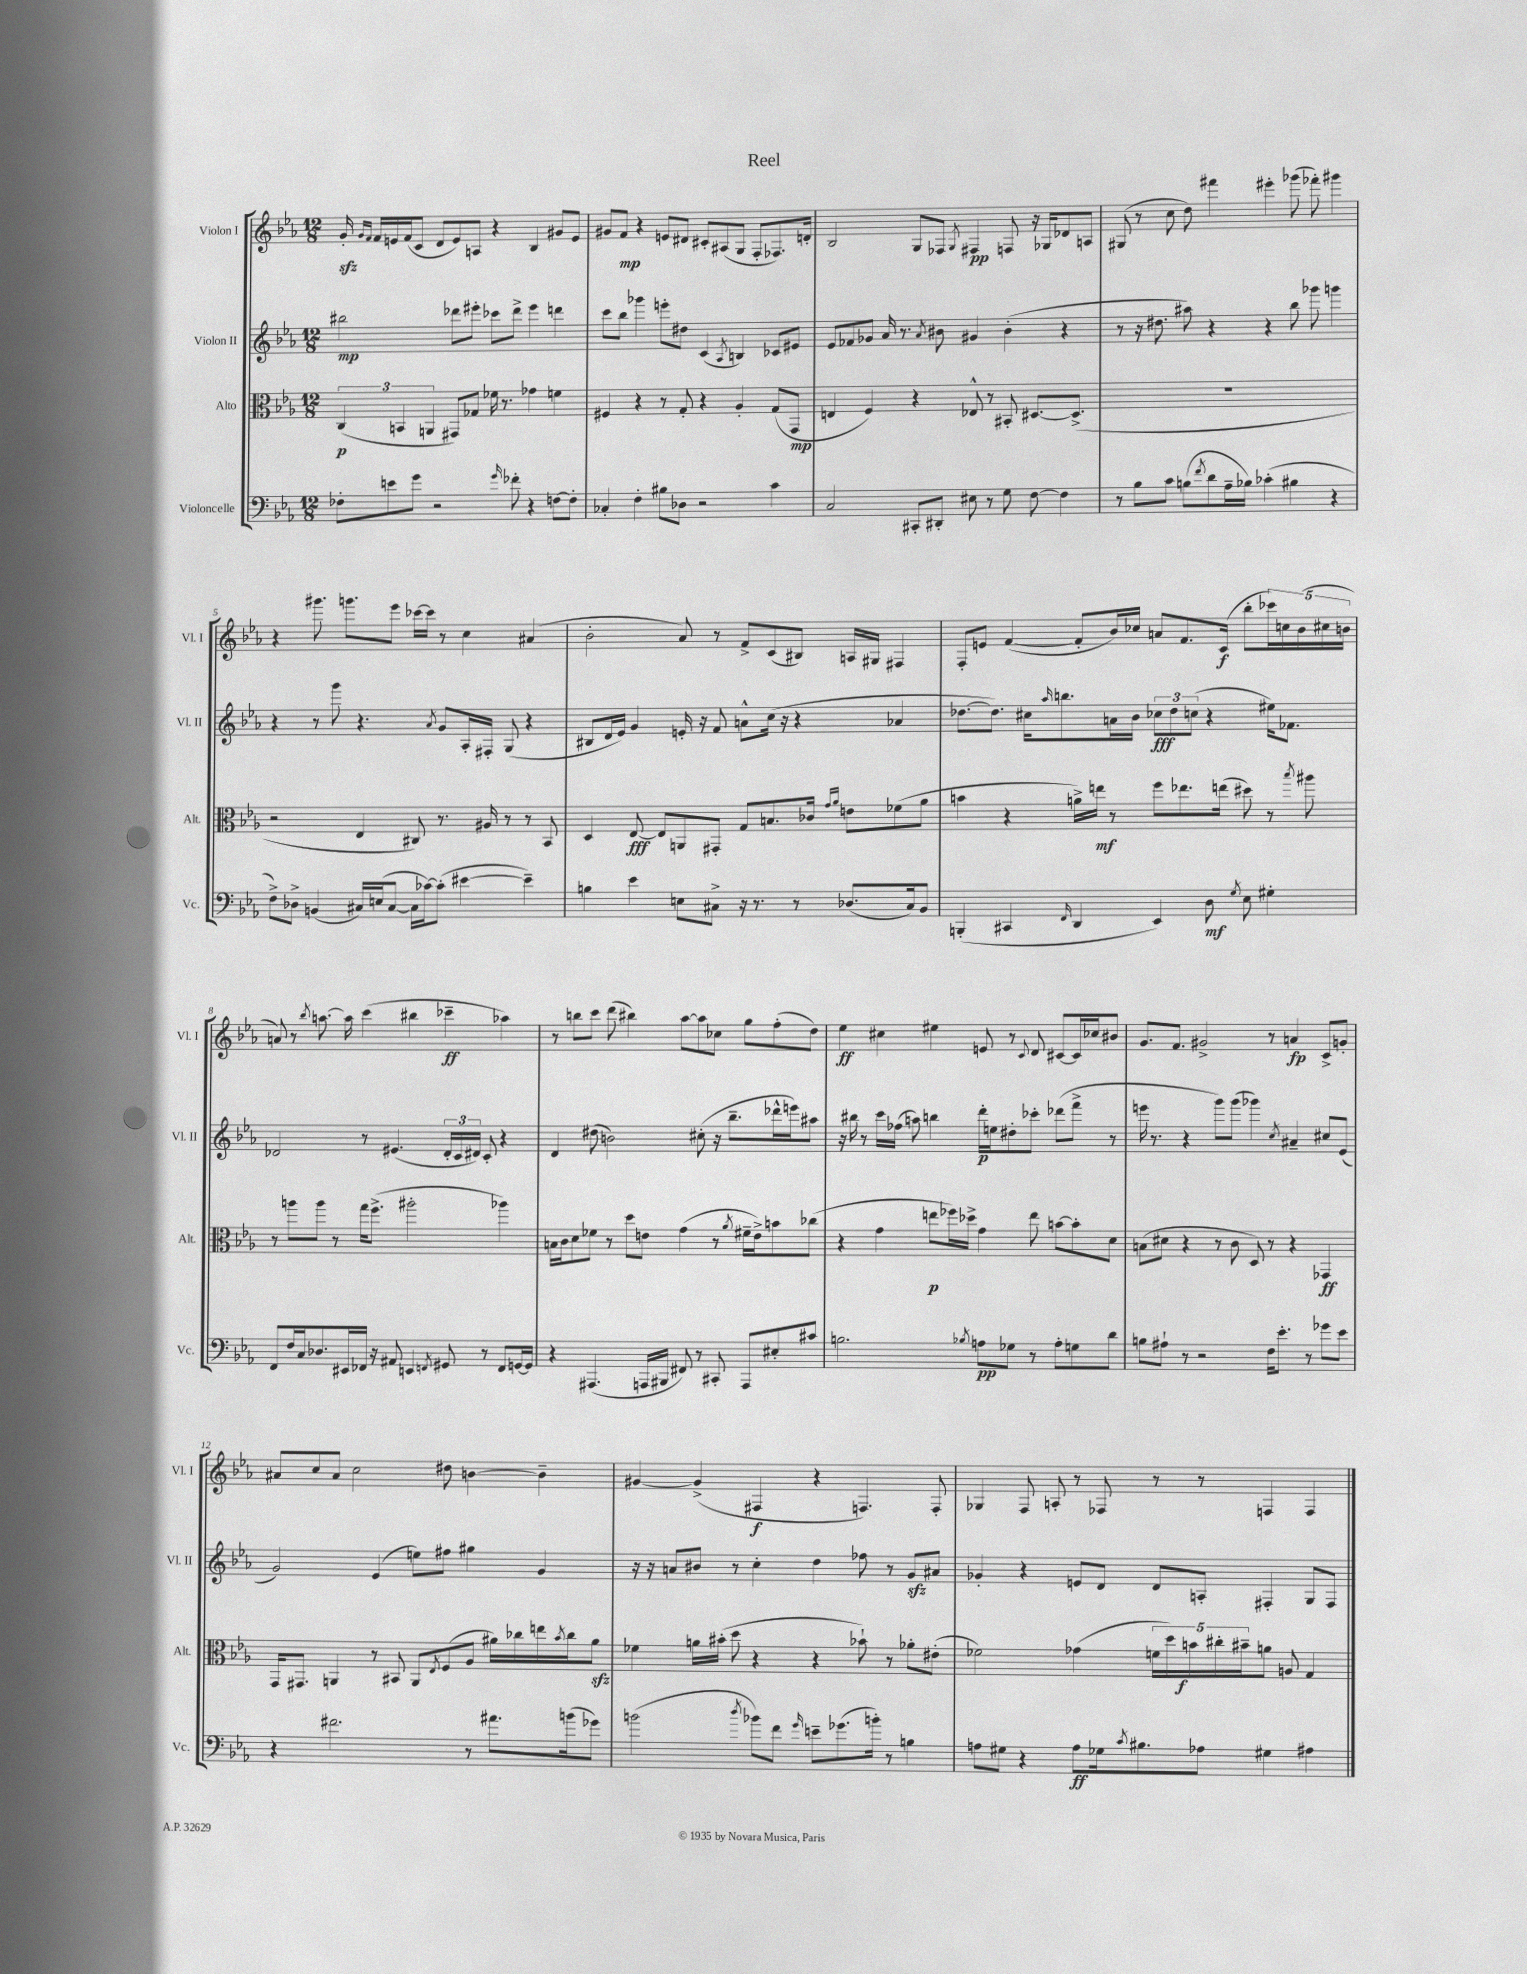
\header { title = "Reel" }
<<
\new StaffGroup <<
\new Staff = "s0" \with { instrumentName = "Violon I" shortInstrumentName = "Vl. I" } {
    \clef treble \key ees \major \numericTimeSignature \time 12/8
    g'16-.\sfz \grace { g'16 f'16 } f'16 e'16 f'16( c'8 d'8 e'8) a8 r4 bes4 gis'8 e'8 |
    gis'8 f'8\mp r4 e'8 dis'8 cis'8-. ais8( g8 f8-. fes8.) d'16-. |
    bes2 g8 fes8 \acciaccatura { g8 } fis4\pp f8 r16 ges16 des'8 a8 |
    gis8( r8 c''8 d''8) fis'''4 eis'''4-. ges'''8( fes'''8-.) gis'''4 |
    r4 gis'''8. g'''8. ees'''8 ces'''16~ ces'''16 r8 c''4 ais'4( |
    bes'2-. aes'8) r8 f'8-> c'8( bis8) a16 gis16 fis4 |
    f8-. e'8 f'4~( f'8-. bes'16) ces''16 a'8 f'8. c'16\f( bes''8-. \tuplet 5/4 { ces'''16) c''16 bes'16( cis''16 b'16 } |
    a'8) r8 \acciaccatura { bes''8 } a''8.~ a''16 c'''4( bis''4 ces'''4--\ff aes''4) |
    r8 b''8 c'''8 d'''8( bis''4) aes''8~ aes''8 ces''8 g''8 f''8-.( d''8) |
    ees''4\ff cis''4 eis''4 e'8 r8 \appoggiatura { c'8 } d'8 cis'8~ cis'16 ces''16 bis'8 |
    g'8. f'8. gis'2-> r8 a'4\fp c'8-> g'8-. |
    ais'8 c''8 ais'8 c''2 dis''8 b'4~ b'4-- |
    gis'4~ gis'4->( fis4\f r4 f4.) f8-. |
    ges4 f8 a8-. r8 fes8 r8 r8 f4 f4 \bar "|." |
}
\new Staff = "s1" \with { instrumentName = "Violon II" shortInstrumentName = "Vl. II" } {
    \clef treble \key ees \major \numericTimeSignature \time 12/8
    bis''2\mp des'''8 eis'''8-. ces'''8 des'''8-> eis'''4 d'''4 |
    c'''8 bes''8 ges'''4 e'''8-. dis''8 c'4( \acciaccatura { aes8 } b4) ces'8 eis'8 |
    ees'8 fes'8 ges'8 aes'16 r8. \acciaccatura { aes'8 } bis'8 gis'4 bis'4-.( r4 |
    r8 r16 dis''8. ais''8) r4 r4 bes''8 ges'''8 g'''4 |
    r4 r8 g'''8 r4. \acciaccatura { aes'8 } g'8 aes16-. fis16-. g8( r4 |
    bis8 d'16 ees'16) g'4 e'16-. r16 f'8 a'8-^ c''16( r16 r4 aes'4 |
    des''8.~ des''8.) cis''16 \grace { aes''16 } b''8. a'16 bes'16 \tuplet 3/2 { ces''8\fff des''8 c''8( } r4 eis''16) fes'8. |
    des'2 r8 eis'4.( \tuplet 3/2 { des'16-. c'16 dis'16) } c'8-. r4 |
    d'4 dis''8( b'2) cis''8-.( r16 bes''8.-- des'''16-^ e'''16) ais''8 |
    r16 bis''16 r8 c'''16 fes''16( a''8) b''4 d'''16-.\p e''16 dis''8-. ces'''8-. des'''8( f'''8-> r8 |
    e'''16 r8. r4 g'''8) g'''8( ges'''4) \acciaccatura { c''8 } ais'4-- cis''8 ees'8( |
    g'2) ees'4( e''8) fis''8 gis''4 g'4 |
    r16 r16 a'8 bis'8 r8 c''4-. d''4 fes''8 r8 g'8\sfz ais'8 |
    ges'4-. r4 e'8 d'8 d'8 a8-. fis4-. g8 fis8 \bar "|." |
}
\new Staff = "s2" \with { instrumentName = "Alto" shortInstrumentName = "Alt." } {
    \clef alto \key ees \major \numericTimeSignature \time 12/8
    \tuplet 3/2 { c4\p( b,4 a,4 } gis,8) ges8 fes'16 r8. ges'4 f'4 |
    fis4 r4 r8 g8-. r4 aes4-. g8( g,8\mp |
    e4 f4) r4 ees8-^ r8 bis,8-. dis8.~ dis8.->( |
    R1. |
    r2 ees4 cis8) r8. ais16 r8 r8 bes,8 |
    d4 ees8~\fff ees8 a,8 gis,8-. g8 b8. ces'16 \grace { g'16 aes'16 } e'8 fes'8( aes'8 |
    b'4 r4 a'16->) e''16\mf r8 f''8 ees''8. e''16( dis''8) r8 \acciaccatura { bes''8 } ais''8 |
    r8 a''8 a''8 r8 g''16 f''8.->( ais''2-. aes''4) |
    b16 c'16 d'8 fes'8 r8 d''8 e'8 g'4( r8 \acciaccatura { aes'8 } fis'16-- e'16->) b'8 ces''8( |
    r4 g'4 e''8\p fes''16) des''16-> g'4 e''8 b'8~ b'8-. d'8 |
    b8( dis'8 r4 r8 c'8 d8) r8 r4 ges,4\ff |
    g,16 gis,8. a,4 r8 bis,8 a,8 \acciaccatura { ees8 } f8( aes8 ais'16) ces''16 e''16 \acciaccatura { bes'8 } ces''16 ais'8\sfz |
    fes'4 a'16 bis'16-.( d''8 r4 r4 bes'8-!) r8 aes'8-. eis'8-.( |
    fes'2) ges'4( \tuplet 5/4 { f'16 d''16) b'16\f cis''16-. bis'16-- } a'8 a8 g4 \bar "|." |
}
\new Staff = "s3" \with { instrumentName = "Violoncelle" shortInstrumentName = "Vc." } {
    \clef bass \key ees \major \numericTimeSignature \time 12/8
    fes8-. e'8 g'8 r2 \grace { g'16 } fes'8-. r4 f8~ f8-. |
    ces4-. f4-. bis8 des8 r2 c'4 |
    c2 cis,8-. dis,8-. eis8 r8 g8 f8~ f4 |
    r8 bes8 c'8 b8( \acciaccatura { f'8 } d'8 aes16-- bes16) ces'4-.( bis4 r4 |
    f8->) des8-> b,4( cis16) e16( cis8~ cis16 ces'16~) ces'8-.( eis'4~ eis'4--) |
    b4 ees'4 e8 cis8-> r16 r8. r8 des8.( cis16) bes,8 |
    b,,4-.( cis,4 \grace { f,16 } d,4 ees,4) d8\mf \acciaccatura { g8 } ees8 gis4-. |
    f,8 f16 c16 des8. eis,16 fes,16 r16 ais,8 e,4 \acciaccatura { f,8 } gis,8 r8 f,8 g,16~ g,16 |
    r4 ais,,4.( a,,16 bis,,16 fis,8) r8 cis,8-. a,,8 eis8-. cis'8 |
    b2. \acciaccatura { bes8 } a8\pp ges8 r8 a8-. g8 d'8 |
    b8 ais8-! r8 r2 f16 ees'8.-. r8 ges'8 ees'8 |
    r4 fis'2. r8 ais'8. b'16( ges'8) |
    b'2( \acciaccatura { d''8 } bes'8) f'8 \grace { g'16 } e'8-- ges'8.( b'16-.) r8 b4 |
    a8 gis8 r4 a8\ff ges16 \acciaccatura { c'8 } bis8. aes8 gis4 ais4 \bar "|." |
}
>>
>>
